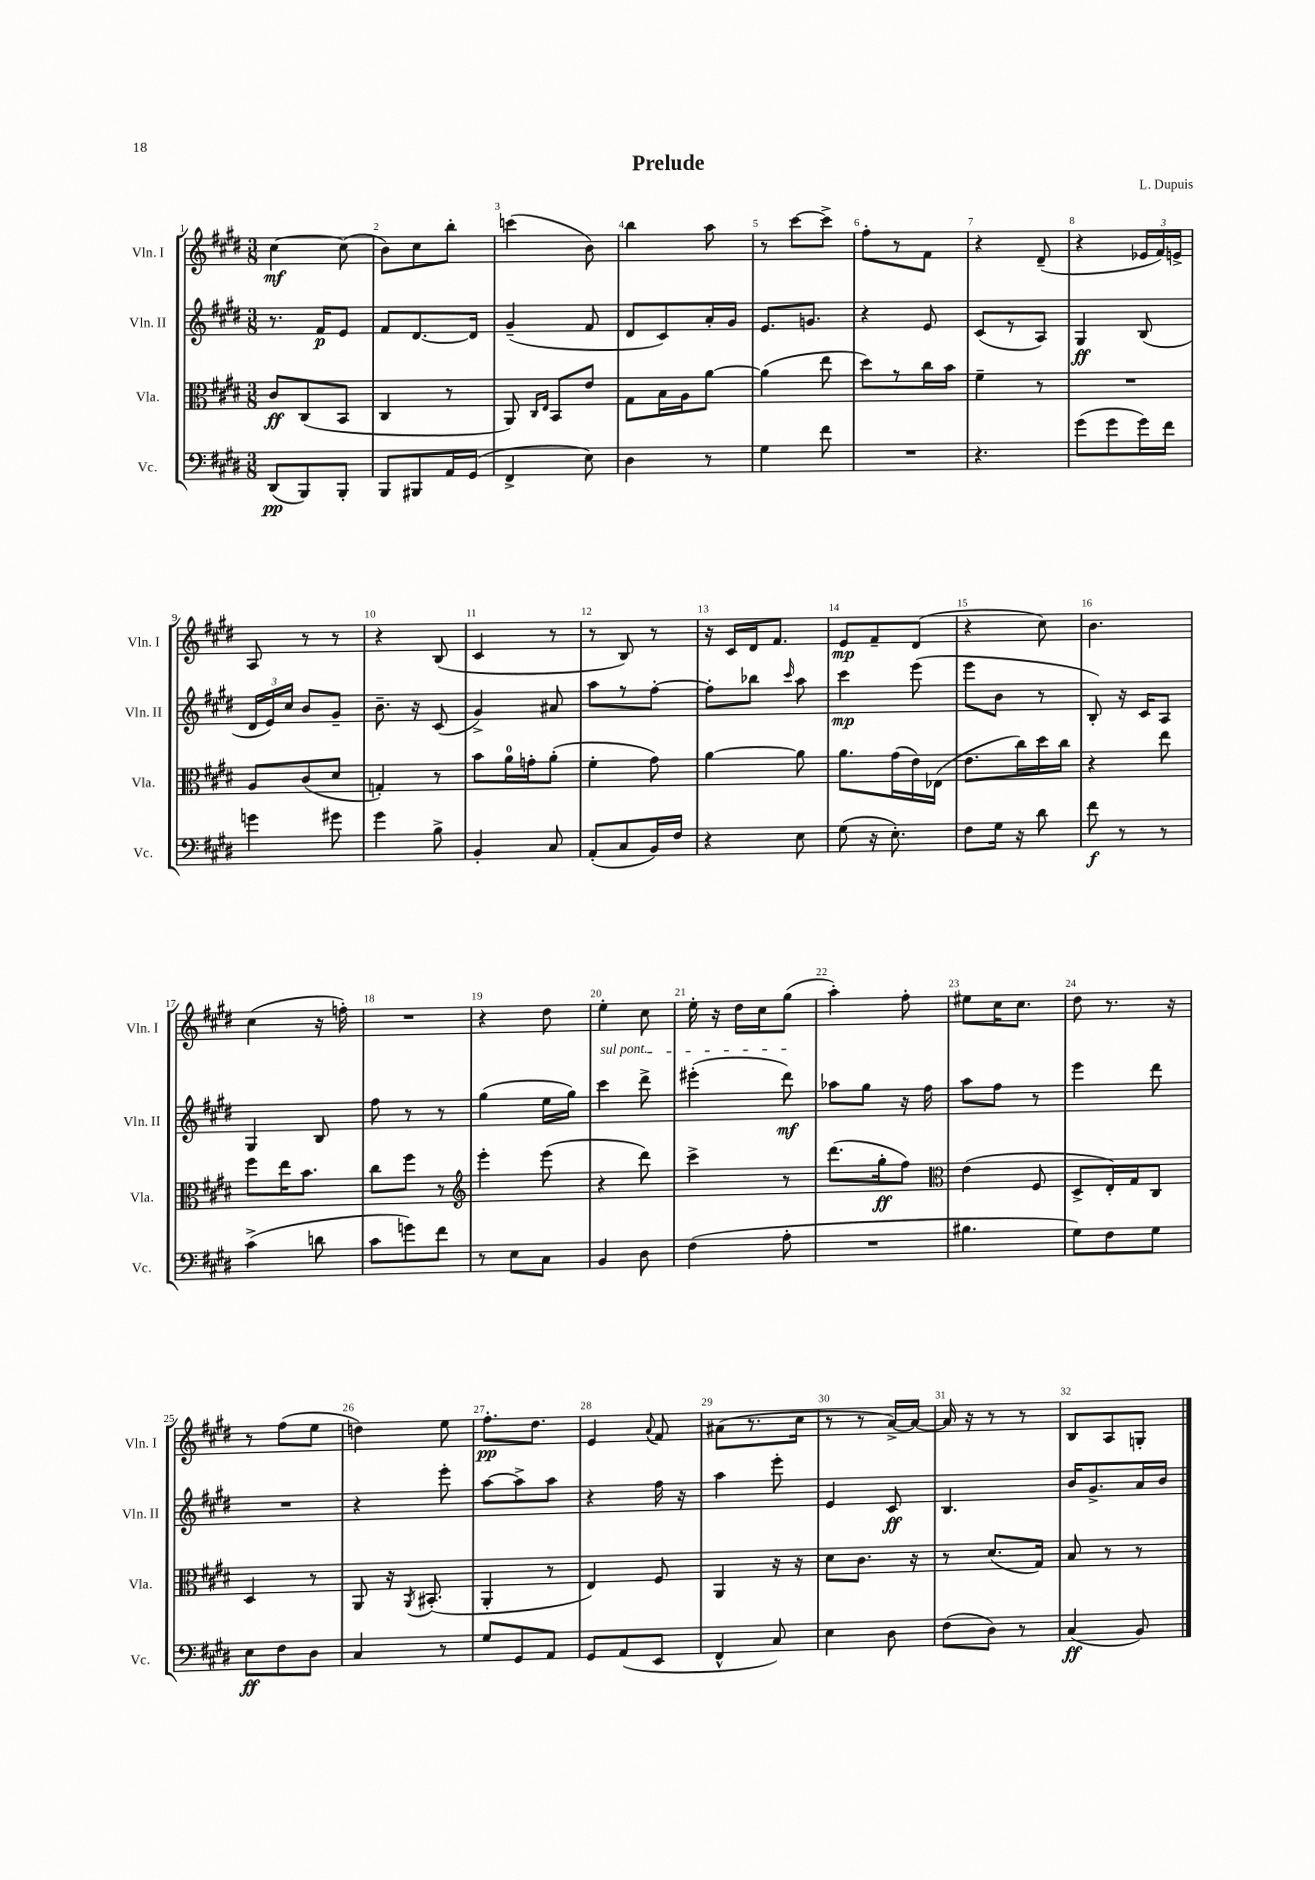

**kern	**dynam	**kern	**dynam	**kern	**dynam	**kern	**dynam
*part4	*part4	*part3	*part3	*part2	*part2	*part1	*part1
*staff4	*staff4	*staff3	*staff3	*staff2	*staff2	*staff1	*staff1
*I"Vc.	*	*I"Vla.	*	*I"Vln. II	*	*I"Vln. I	*
*I'Vc.	*	*I'Vla.	*	*I'Vln. II	*	*I'Vln. I	*
*clefF4	*	*clefC3	*	*clefG2	*	*clefG2	*
*k[f#c#g#d#]	*	*k[f#c#g#d#]	*	*k[f#c#g#d#]	*	*k[f#c#g#d#]	*
*M3/8	*	*M3/8	*	*M3/8	*	*M3/8	*
=1	=1	=1	=1	=1	=1	=1	=1
(8DD#/L	pp	8c#/L	ff	8.r	.	[4cc#\	mf
8BBB/)	.	(8C#/	.	.	.	.	.
.	.	.	.	16f#/KL	p	.	.
8BBB'/J	.	8BB/J	.	8e/J	.	(8cc#\]	.
=2	=2	=2	=2	=2	=2	=2	=2
8BBB/L	.	4C#/	.	8f#/L	.	8b\L)	.
8BBB#X/	.	.	.	[8.d#/	.	8cc#\	.
16AA/L	.	8r	.	.	.	8bb'\J	.
(16GG#/JJ	.	.	.	16d#/Jk]	.	.	.
=3	=3	=3	=3	=3	=3	=3	=3
4FF#^/	.	8AA/)	.	(4g#~/	.	(4cccn\	.
.	.	16qqC#/LL	.	.	.	.	.
.	.	16qqE/JJ	.	.	.	.	.
.	.	8BB/L	.	.	.	.	.
8E\)	.	8e/J	.	8f#/	.	8b\)	.
=4	=4	=4	=4	=4	=4	=4	=4
4D#\	.	8G#\L	.	8d#/L	.	4bb\	.
.	.	16B\L	.	8c#/)	.	.	.
.	.	16A\J	.	.	.	.	.
8r	.	[8a\J	.	16a'/L	.	8aa\	.
.	.	.	.	16g#/JJ	.	.	.
=5	=5	=5	=5	=5	=5	=5	=5
4G#\	.	(4a\]	.	8.e/L	.	8r	.
.	.	.	.	.	.	[8ccc#\L	.
.	.	.	.	8.gn/J	.	.	.
8f#\	.	8ee\	.	.	.	8ccc#^\J]	.
=6	=6	=6	=6	=6	=6	=6	=6
4.r	.	8dd#\L)	.	4r	.	8ff#'\L	.
.	.	8r	.	.	.	8r	.
.	.	16cc#\L	.	8e/	.	8f#\J	.
.	.	16b\JJ	.	.	.	.	.
=7	=7	=7	=7	=7	=7	=7	=7
4.r	.	4f#~\	.	(8c#/L	.	4r	.
.	.	.	.	8r	.	.	.
.	.	8r	.	8A/J)	.	(8d#~/	.
=8	=8	=8	=8	=8	=8	=8	=8
(8g#\L	.	4.r	.	4G#/	ff	4r	.
8g#\	.	.	.	.	.	.	.
16g#\L)	.	.	.	(8B/	.	24e-X/LL	.
.	.	.	.	.	.	24f#/)	.
16f#\JJ	.	.	.	.	.	.	.
.	.	.	.	.	.	24en^/JJ	.
!!LO:LB:g=z
=9	=9	=9	=9	=9	=9	=9	=9
4gn\	.	8A/L	.	24d#/LL	.	8A/	.
.	.	.	.	24e/)	.	.	.
.	.	.	.	24cc#/JJ	.	.	.
.	.	(8c#/	.	8b/L	.	8r	.
8g#X\	.	8d#/J	.	8g#~/J	.	8r	.
=10	=10	=10	=10	=10	=10	=10	=10
4g#\	.	4Gn'/)	.	8.b~\	.	4r	.
.	.	.	.	16r	.	.	.
8B^\	.	8r	.	(8c#/	.	(8B/	.
=11	=11	=11	=11	=11	=11	=11	=11
4BB'/	.	8b\L	.	4g#^/)	.	4c#/	.
.	.	16a\L	.	.	.	.	.
.	.	16gn'\J	.	.	.	.	.
8C#/	.	(8a'\J	.	8a#X/	.	8r	.
=12	=12	=12	=12	=12	=12	=12	=12
(8AA'/L	.	4f#'\	.	8aa\L	.	8r	.
8C#/	.	.	.	8r	.	8B/)	.
16BB/L)	.	8g#\)	.	[8ff#'\J	.	8r	.
16F#/JJ	.	.	.	.	.	.	.
=13	=13	=13	=13	=13	=13	=13	=13
4r	.	[4a\	.	8ff#'\L]	.	16r	.
.	.	.	.	.	.	16c#/LL	.
.	.	.	.	8bb-X\J	.	16d#/J	.
.	.	.	.	.	.	8.f#/J	.
.	.	.	.	16qqccc#/	.	.	.
8E\	.	8a\]	.	8aa\	.	.	.
=14	=14	=14	=14	=14	=14	=14	=14
(8G#\	.	8.a\L	.	4ccc#\	mp	8e/L	mp
16r	.	.	.	.	.	8f#~/	.
8.E'\)	.	(16g#\L	.	.	.	.	.
.	.	16e\)	.	(8eee\	.	(8d#/J	.
.	.	(16E-X\JJ	.	.	.	.	.
=15	=15	=15	=15	=15	=15	=15	=15
8F#\L	.	8.e\L	.	8eee\L	.	4r	.
16G#\Jk	.	.	.	8b\J	.	.	.
16r	.	16cc#\L)	.	.	.	.	.
8d#\	.	16dd#\	.	8r	.	8cc#\)	.
.	.	16cc#\JJ	.	.	.	.	.
=16	=16	=16	=16	=16	=16	=16	=16
8f#\	f	4r	.	8B'/)	.	4.b\	.
8r	.	.	.	16r	.	.	.
.	.	.	.	16c#/KL	.	.	.
8r	.	8ee\	.	8A/J	.	.	.
!!LO:LB:g=z
=17	=17	=17	=17	=17	=17	=17	=17
(4c#^\	.	8ff#\L	.	4G#/	.	(4cc#\	.
.	.	16ee\K	.	.	.	.	.
.	.	8.b\J	.	.	.	.	.
8dn\	.	.	.	8B/	.	16r	.
.	.	.	.	.	.	16ffn'\)	.
=18	=18	=18	=18	=18	=18	=18	=18
8c#\L	.	8cc#\L	.	8ff#\	.	4.r	.
8gn\)	.	8ff#\J	.	8r	.	.	.
8f#\J	.	8r	.	8r	.	.	.
=19	=19	=19	=19	=19	=19	=19	=19
*	*	*clefG2	*	*	*	*	*
8r	.	4eee'\	.	(4gg#\	.	4r	.
8E\L	.	.	.	.	.	.	.
8C#\J	.	(8eee\	.	16ee\LL	.	8dd#\	.
.	.	.	.	16gg#\JJ)	.	.	.
=20	=20	=20	=20	=20	=20	=20	=20
!	!	!	!	!LO:TX:a:i:t=sul pont.	!	!	!
4BB/	.	4r	.	4ccc#\	.	4ee'\	.
8D#\	.	8ddd#\)	.	8ddd#^\	.	8cc#\	.
=21	=21	=21	=21	=21	=21	=21	=21
(4F#\	.	4ccc#^\	.	(4eee#X'\	.	16ee'\	.
.	.	.	.	.	.	16r	.
.	.	.	.	.	.	16dd#\LL	.
.	.	.	.	.	.	16cc#\J	.
8A'\	.	8r	.	8ddd#\)	mf	(8gg#\J	.
=22	=22	=22	=22	=22	=22	=22	=22
4.r	.	(8.ddd#\L	.	8aa-X\L	.	4aa'\)	.
.	.	.	.	8gg#\J	.	.	.
.	.	16gg#'\k	ff	.	.	.	.
.	.	8ff#\J)	.	16r	.	8ff#'\	.
.	.	.	.	16ff#\	.	.	.
=23	=23	=23	=23	=23	=23	=23	=23
*	*	*clefC3	*	*	*	*	*
4.B#X\	.	(4e\	.	8aa\L	.	8ee#X\L	.
.	.	.	.	8ff#\J	.	16cc#\K	.
.	.	.	.	.	.	8.cc#\J	.
.	.	8F#/	.	8r	.	.	.
=24	=24	=24	=24	=24	=24	=24	=24
8G#\L)	.	8D#^/L	.	4eee\	.	8dd#\	.
8F#\	.	16E'/L)	.	.	.	8.r	.
.	.	16G#/J	.	.	.	.	.
8G#\J	.	8C#/J	.	8ddd#\	.	.	.
.	.	.	.	.	.	16r	.
!!LO:LB:g=z
=25	=25	=25	=25	=25	=25	=25	=25
8E\L	ff	4D#/	.	4.r	.	8r	.
8F#\	.	.	.	.	.	(8ff#\L	.
8D#\J	.	8r	.	.	.	8ee\J	.
=26	=26	=26	=26	=26	=26	=26	=26
4C#/	.	8AA/	.	4r	.	4ddn\)	.
.	.	16r	.	.	.	.	.
.	.	8qAA/	.	.	.	.	.
.	.	(8.BB#X'/	.	.	.	.	.
8r	.	.	.	8eee'\	.	8ee\	.
=27	=27	=27	=27	=27	=27	=27	=27
8G#/L	.	4AA'/	.	[8aa\L	.	8.ff#'\L	pp
8GG#/	.	.	.	8aa^\]	.	.	.
.	.	.	.	.	.	8.dd#\J	.
8AA/J	.	8r	.	8aa\J	.	.	.
=28	=28	=28	=28	=28	=28	=28	=28
8GG#/L	.	4E/)	.	4r	.	4e/	.
(8AA/	.	.	.	.	.	.	.
.	.	.	.	.	.	8qqa/	.
8EE/J	.	8F#/	.	16ff#\	.	8f#/	.
.	.	.	.	16r	.	.	.
=29	=29	=29	=29	=29	=29	=29	=29
4FF#^^/	.	4AA/	.	4aa\	.	(8a#X\L	.
.	.	.	.	.	.	8.r	.
8C#/)	.	16r	.	8eee'\	.	.	.
.	.	16r	.	.	.	16cc#\Jk	.
=30	=30	=30	=30	=30	=30	=30	=30
4E\	.	8d#\L	.	4e/	.	8r	.
.	.	8.c#\J	.	.	.	8r	.
8D#\	.	.	.	8c#/	ff	[16a^/LL)	.
.	.	16r	.	.	.	16a/JJ_	.
=31	=31	=31	=31	=31	=31	=31	=31
(8F#\L	.	8r	.	4.B/	.	16a/]	.
.	.	.	.	.	.	16r	.
8D#\J)	.	(8.d#/L	.	.	.	8r	.
8r	.	.	.	.	.	8r	.
.	.	16G#/Jk)	.	.	.	.	.
=32	=32	=32	=32	=32	=32	=32	=32
(4C#/	ff	8B/	.	16b/KL	.	8B/L	.
.	.	.	.	8.g#^/	.	.	.
.	.	8r	.	.	.	8A/	.
8BB/)	.	8r	.	16a/L	.	8Gn'/J	.
.	.	.	.	16b/JJ	.	.	.
==	==	==	==	==	==	==	==
*-	*-	*-	*-	*-	*-	*-	*-
